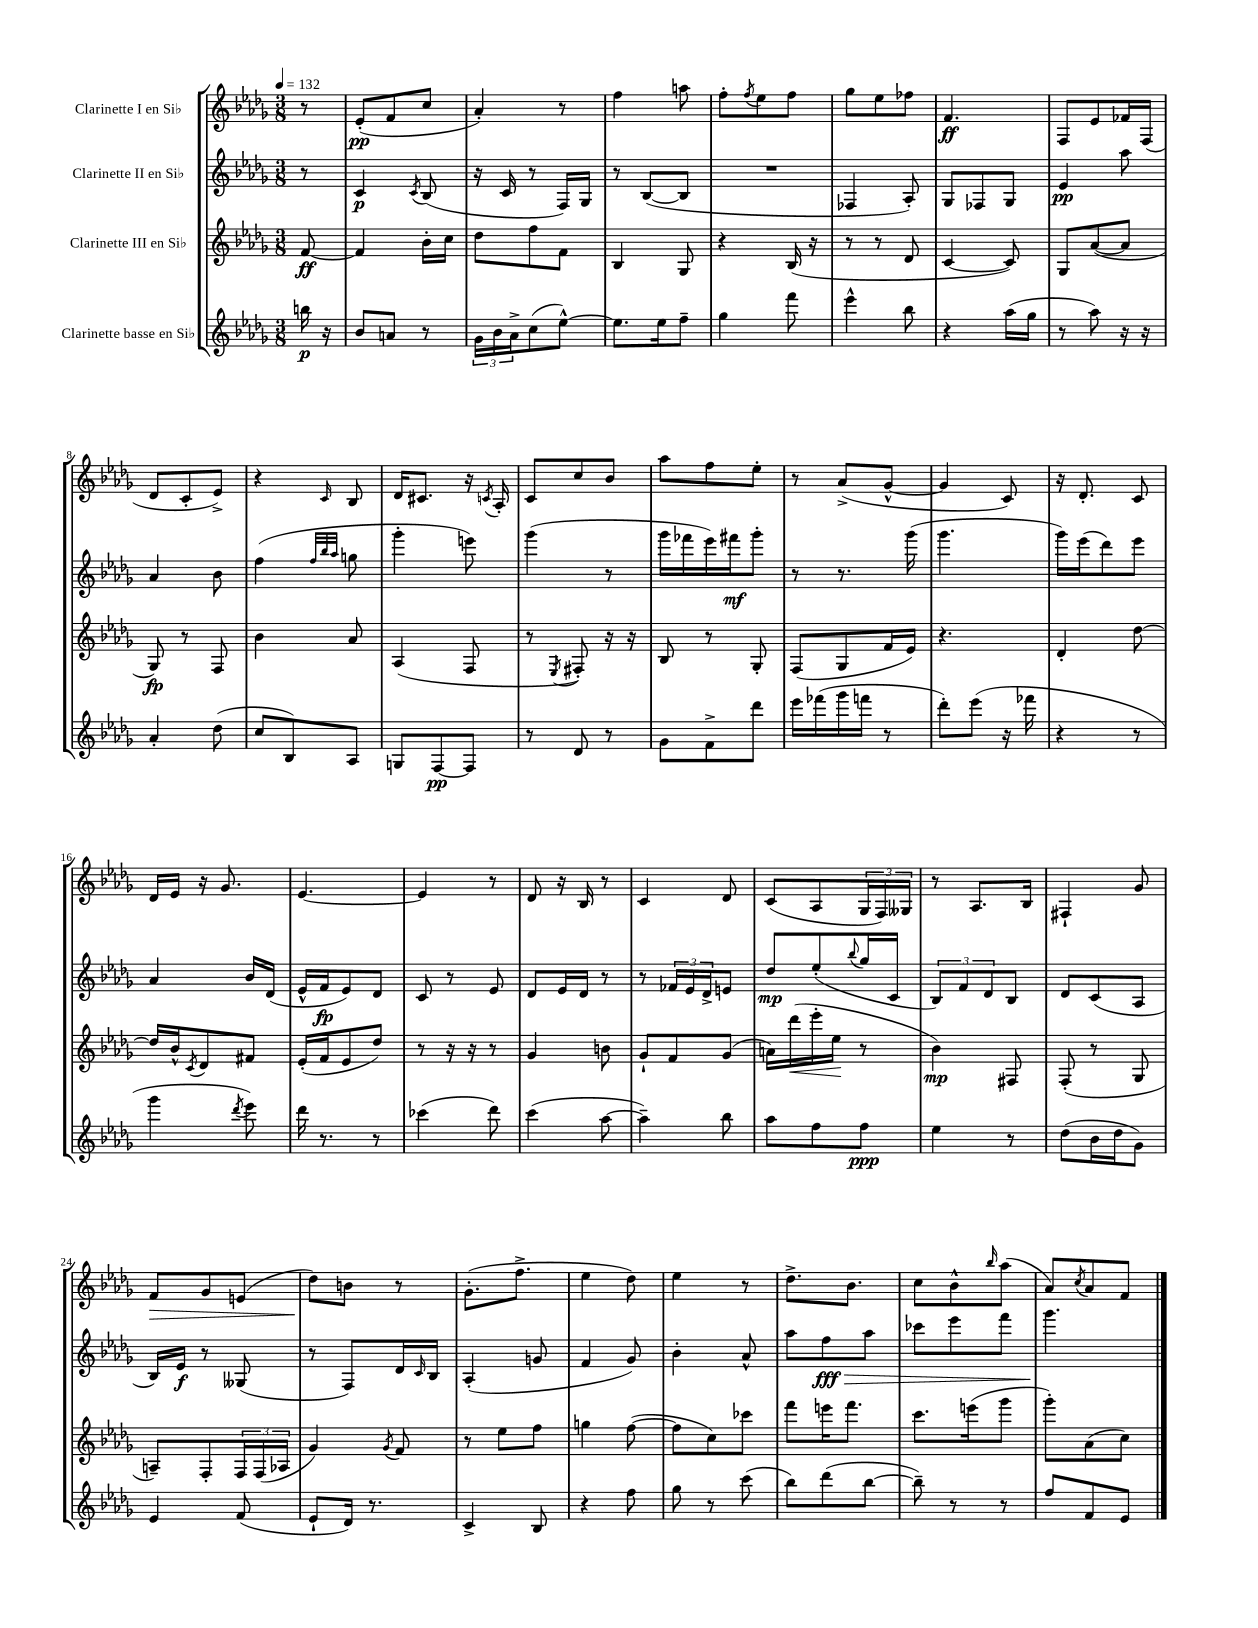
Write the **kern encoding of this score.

**kern	**dynam	**kern	**dynam	**kern	**dynam	**kern	**dynam
*part4	*part4	*part3	*part3	*part2	*part2	*part1	*part1
*staff4	*staff4	*staff3	*staff3	*staff2	*staff2	*staff1	*staff1
*I"Clarinette basse en Si♭	*	*I"Clarinette III en Si♭	*	*I"Clarinette II en Si♭	*	*I"Clarinette I en Si♭	*
*clefG2	*	*clefG2	*	*clefG2	*	*clefG2	*
*k[b-e-a-d-g-]	*	*k[b-e-a-d-g-]	*	*k[b-e-a-d-g-]	*	*k[b-e-a-d-g-]	*
*M3/8	*	*M3/8	*	*M3/8	*	*M3/8	*
*MM132	*	*MM132	*	*MM132	*	*MM132	*
=	=	=	=	=	=	=	=
16bbn\	p	[8f/	ff	8r	.	8r	.
16r	.	.	.	.	.	.	.
=1	=1	=1	=1	=1	=1	=1	=1
8b-/L	.	4f/]	.	4c/	p	(8e-'/L	pp
8an/J	.	.	.	.	.	8f/	.
.	.	.	.	8qc/	.	.	.
8r	.	16b-'\LL	.	(8B-/	.	8cc/J	.
.	.	16cc\JJ	.	.	.	.	.
=2	=2	=2	=2	=2	=2	=2	=2
24g-\LL	.	8dd-\L	.	16r	.	4a-'/)	.
24b-\	.	.	.	.	.	.	.
.	.	.	.	16c/	.	.	.
24a-^\J	.	.	.	.	.	.	.
(8cc\	.	8ff\	.	8r	.	.	.
[8ee-^^\J)	.	8f\J	.	16F/LL)	.	8r	.
.	.	.	.	16G-/JJ	.	.	.
=3	=3	=3	=3	=3	=3	=3	=3
8.ee-\L]	.	4B-/	.	8r	.	4ff\	.
.	.	.	.	([8B-/L	.	.	.
16ee-\k	.	.	.	.	.	.	.
8ff~\J	.	8G-/	.	8B-/J]	.	8aan\	.
=4	=4	=4	=4	=4	=4	=4	=4
4gg-\	.	4r	.	4.r	.	8ff'\L	.
.	.	.	.	.	.	8qff/	.
.	.	.	.	.	.	8ee-\	.
8fff\	.	(16B-/	.	.	.	8ff\J	.
.	.	16r	.	.	.	.	.
=5	=5	=5	=5	=5	=5	=5	=5
4eee-^^\	.	8r	.	4F-X/	.	8gg-\L	.
.	.	8r	.	.	.	8ee-\	.
8bb-\	.	8d-/	.	8A-'/)	.	8ff-X\J	.
=6	=6	=6	=6	=6	=6	=6	=6
4r	.	[4c/	.	8G-/L	.	4.f/	ff
.	.	.	.	8F-X/	.	.	.
(16aa-\LL	.	8c/])	.	8G-/J	.	.	.
16gg-\JJ	.	.	.	.	.	.	.
=7	=7	=7	=7	=7	=7	=7	=7
8r	.	8G-/L	.	4e-/	pp	8F/L	.
8aa-\)	.	([8a-/	.	.	.	8e-/	.
16r	.	8a-/J]	.	8aa-\	.	16f-X/L	.
16r	.	.	.	.	.	(16F/JJ	.
!!LO:LB:g=z
=8	=8	=8	=8	=8	=8	=8	=8
4a-'/	.	8G-/)	fp	4a-/	.	8d-/L	.
.	.	8r	.	.	.	8c'/	.
(8dd-\	.	8F/	.	8b-\	.	8e-^/J)	.
=9	=9	=9	=9	=9	=9	=9	=9
8cc/L	.	4b-\	.	(4ff\	.	4r	.
8B-/)	.	.	.	.	.	.	.
.	.	.	.	32qqff/LLL	.	.	.
.	.	.	.	32qqbb-/	.	.	.
.	.	.	.	32qqaa-/JJJ	.	16qqc/	.
8A-/J	.	8a-/	.	8ggn\	.	8B-/	.
=10	=10	=10	=10	=10	=10	=10	=10
8Gn/L	.	(4A-/	.	4ggg-'\	.	16d-/KL	.
.	.	.	.	.	.	8.c#X/J	.
[8F/	pp	.	.	.	.	.	.
8F/J]	.	8F/	.	8eeen\)	.	16r	.
.	.	.	.	.	.	8qcn/	.
.	.	.	.	.	.	16A-'/	.
=11	=11	=11	=11	=11	=11	=11	=11
8r	.	8r	.	(4ggg-\	.	8c/L	.
.	.	8qE-/	.	.	.	.	.
8d-/	.	8F#X'/)	.	.	.	8cc/	.
8r	.	16r	.	8r	.	8b-/J	.
.	.	16r	.	.	.	.	.
=12	=12	=12	=12	=12	=12	=12	=12
8g-\L	.	8B-/	.	16ggg-\LL	.	8aa-\L	.
.	.	.	.	16fff-X\	.	.	.
8f^\	.	8r	.	16eee-\)	.	8ff\	.
.	.	.	.	16fff#X\J	mf	.	.
8ddd-\J	.	8G-'/	.	8ggg-'\J	.	8ee-'\J	.
=13	=13	=13	=13	=13	=13	=13	=13
16eee-\LL	.	(8F/L	.	8r	.	8r	.
(16fff-X\	.	.	.	.	.	.	.
16ggg-\	.	8G-/	.	8.r	.	(8a-^/L	.
16fffn\JJ	.	.	.	.	.	.	.
8r	.	16f/L	.	.	.	[8g-^^/J	.
.	.	16e-/JJ)	.	(16ggg-\	.	.	.
=14	=14	=14	=14	=14	=14	=14	=14
8ddd-'\L)	.	4.r	.	4.ggg-\	.	4g-/]	.
(8eee-\J	.	.	.	.	.	.	.
16r	.	.	.	.	.	8c/)	.
16fff-X\	.	.	.	.	.	.	.
=15	=15	=15	=15	=15	=15	=15	=15
4r	.	4d-'/	.	16ggg-\LL)	.	16r	.
.	.	.	.	(16eee-\J	.	8.d-'/	.
.	.	.	.	8ddd-\)	.	.	.
8r	.	[8dd-\	.	8eee-\J	.	8c/	.
!!LO:LB:g=z
=16	=16	=16	=16	=16	=16	=16	=16
4ggg-\	.	16dd-/LL]	.	4a-/	.	16d-/LL	.
.	.	16b-^^/J	.	.	.	16e-/JJ	.
.	.	8qc/	.	.	.	.	.
.	.	8d-/	.	.	.	16r	.
.	.	.	.	.	.	8.g-/	.
8qddd-/	.	.	.	.	.	.	.
8eee-\)	.	8f#X/J	.	16b-/LL	.	.	.
.	.	.	.	(16d-/JJ	.	.	.
=17	=17	=17	=17	=17	=17	=17	=17
16ddd-\	.	(16e-'/LL	.	16e-^^/LL	.	[4.e-/	.
8.r	.	16f/J	.	16f/J	fp	.	.
.	.	8e-/	.	8e-/)	.	.	.
8r	.	8dd-/J)	.	8d-/J	.	.	.
=18	=18	=18	=18	=18	=18	=18	=18
(4ccc-X\	.	8r	.	8c/	.	4e-/]	.
.	.	16r	.	8r	.	.	.
.	.	16r	.	.	.	.	.
8ddd-\)	.	8r	.	8e-/	.	8r	.
=19	=19	=19	=19	=19	=19	=19	=19
(4ccc\	.	4g-/	.	8d-/L	.	8d-/	.
.	.	.	.	16e-/L	.	16r	.
.	.	.	.	16d-/JJ	.	16B-/	.
[8aa-\	.	8bn\	.	8r	.	8r	.
=20	=20	=20	=20	=20	=20	=20	=20
4aa-~\])	.	8g-`/L	.	8r	.	4c/	.
.	.	8f/	.	24f-X/LL	.	.	.
.	.	.	.	24e-/	.	.	.
.	.	.	.	24d-^/J	.	.	.
8bb-\	.	(8g-/J	.	8en/J	.	8d-/	.
=21	=21	=21	=21	=21	=21	=21	=21
8aa-\L	.	16an\LL)	.	8dd-/L	mp	(8c/L	.
!	!	!	!LO:HP:b	!	!	!	!
.	.	(16ddd-\	<	.	.	.	.
8ff\	.	16eee-'\	.	(8ee-'/	.	8A-/	.
.	.	16ee-\JJ	.	.	.	.	.
.	.	.	.	8qqbb-/	.	.	.
8ff\J	ppp	8r	[	16gg-/L	.	24G-/L	.
.	.	.	.	.	.	24F/)	.
.	.	.	.	16c/JJ	.	.	.
.	.	.	.	.	.	24G--X/JJ	.
=22	=22	=22	=22	=22	=22	=22	=22
4ee-\	.	4b-\)	mp	12B-/L)	.	8r	.
.	.	.	.	12f/	.	.	.
.	.	.	.	.	.	8.A-/L	.
.	.	.	.	12d-/	.	.	.
8r	.	8F#X/	.	8B-/J	.	.	.
.	.	.	.	.	.	16B-/Jk	.
=23	=23	=23	=23	=23	=23	=23	=23
(8dd-\L	.	(8F'/	.	8d-/L	.	4F#X`/	.
16b-\L	.	8r	.	(8c/	.	.	.
16dd-\J	.	.	.	.	.	.	.
8g-\J)	.	8G-/	.	8A-/J	.	8g-/	.
!!LO:LB:g=z
=24	=24	=24	=24	=24	=24	=24	=24
!	!	!	!	!	!	!	!LO:HP:b
4e-/	.	8An~/L)	.	16B-/LL)	.	8f/L	>
.	.	.	.	16e-/JJ	f	.	.
.	.	8F'/	.	8r	.	8g-/	.
(8f/	.	24F/L	.	(8G--X/	.	(8en/J	.
.	.	(24F/	.	.	.	.	.
.	.	24A-X/JJ	.	.	.	.	.
=25	=25	=25	=25	=25	=25	=25	=25
8e-`/L	.	4g-/)	.	8r	.	8dd-\L)	.
16d-/Jk)	.	.	.	8F/L)	.	8bn\J	]
8.r	.	.	.	.	.	.	.
.	.	8qg-/	.	.	.	.	.
.	.	8f/	.	16d-/L	.	8r	.
.	.	.	.	16qqc/	.	.	.
.	.	.	.	16B-/JJ	.	.	.
=26	=26	=26	=26	=26	=26	=26	=26
4c^/	.	8r	.	(4A-'/	.	(8.g-'\L	.
.	.	8ee-\L	.	.	.	.	.
.	.	.	.	.	.	8.ff^\J	.
8B-/	.	8ff\J	.	8gn/	.	.	.
=27	=27	=27	=27	=27	=27	=27	=27
4r	.	4ggn\	.	4f/	.	4ee-\	.
8ff\	.	([8ff\	.	8g-/)	.	8dd-\)	.
=28	=28	=28	=28	=28	=28	=28	=28
8gg-\	.	8ff\L]	.	4b-'\	.	4ee-\	.
8r	.	8cc\)	.	.	.	.	.
(8ccc\	.	8ccc-X\J	.	8a-^^/	.	8r	.
=29	=29	=29	=29	=29	=29	=29	=29
8bb-\L)	.	8fff\L	.	8aa-\L	.	8.dd-^\L	.
!	!	!	!	!	!LO:HP:b	!	!
(8ddd-\	.	16eeen\K	.	8ff\	> fff	.	.
.	.	8.fff\J	.	.	.	8.b-\J	.
[8bb-\J	.	.	.	8aa-\J	.	.	.
=30	=30	=30	=30	=30	=30	=30	=30
8bb-~\])	.	8.ccc\L	.	8ccc-X\L	.	8cc\L	.
8r	.	.	.	8eee-\	.	8b-^^\	.
.	.	(16eeen\k	.	.	.	.	.
.	.	.	.	.	.	16qqbb-/	.
8r	.	8ggg-\J	.	8fff\J	.	(8aa-\J	.
=31	=31	=31	=31	=31	=31	=31	=31
8ff/L	.	8ggg-'\L)	.	4.ggg-\	.	8a-/L)	.
.	.	.	.	.	.	8qcc/	.
8f/	.	(8a-\	.	.	.	8a-/	.
8e-/J	.	8cc\J)	.	.	.	8f/J	.
.	.	.	.	.	]	.	.
==	==	==	==	==	==	==	==
*-	*-	*-	*-	*-	*-	*-	*-
